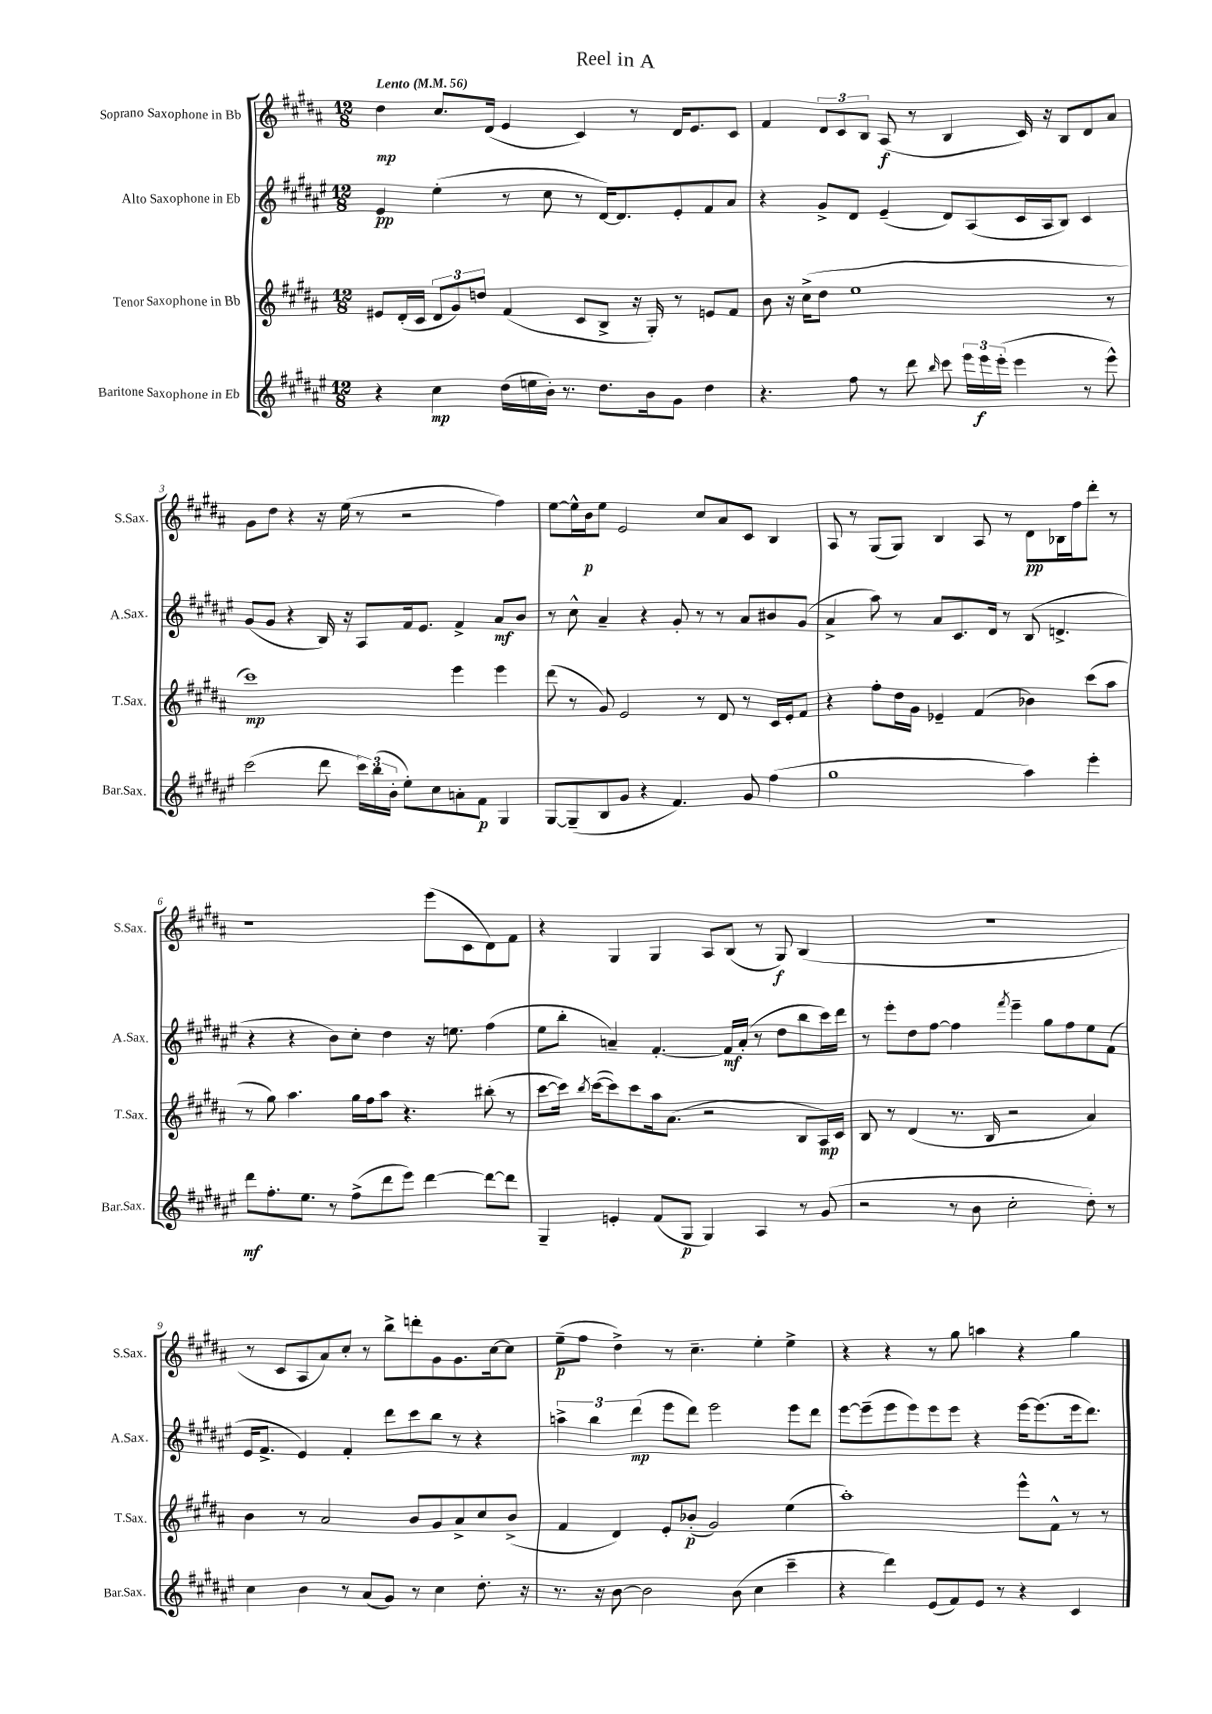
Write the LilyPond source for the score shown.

\header { title = "Reel in A" }
<<
\new StaffGroup <<
\new Staff = "s0" \with { instrumentName = "Soprano Saxophone in Bb" shortInstrumentName = "S.Sax." } {
    \clef treble \key b \major \numericTimeSignature \time 12/8 \tempo "Lento" 4 = 56
    \autoBeamOff dis''4\mp cis''8.[ dis'16]( e'4 cis'4) r8 dis'16[ e'8. cis'8] |
    fis'4 \tuplet 3/2 { dis'8[ cis'8 b8] } ais8\f( r8 b4 cis'16) r16 b8[ dis'8 ais'8] |
    gis'8[ dis''8] r4 r16 e''16( r8 r2 fis''4) |
    e''8[~ e''16-^ b'16\p e''8] e'2 cis''8[ ais'8 cis'8] b4 |
    ais8 r8 gis8[( gis8]) b4 ais8 r8 dis'8[\pp bes16 fis''16 dis'''8]-. r8 |
    r1 e'''8[( cis'8 dis'8) fis'8] |
    r4 gis4 gis4 ais8[ b8]( r8 gis8\f) b4( |
    R1. |
    r8 cis'8[ ais8 ais'8) cis''8]-. r8 b''8[-> d'''8-. gis'8 gis'8. cis''16~ cis''8] |
    e''8[--\p( fis''8] dis''4->) r8 cis''4.-- e''4-. e''4-> |
    r4 r4 r8 gis''8 a''4 r4 gis''4 \bar "|." |
}
\new Staff = "s1" \with { instrumentName = "Alto Saxophone in Eb" shortInstrumentName = "A.Sax." } {
    \clef treble \key fis \major \numericTimeSignature \time 12/8
    \autoBeamOff eis'4\pp eis''4-.( r8 cis''8 r8 dis'16[~) dis'8. eis'8-. fis'8 ais'8] |
    r4 gis'8[-> dis'8] eis'4--( dis'8[) ais8( cis'16 ais16 b8]) cis'4 |
    gis'8[( gis'8] r4 b16) r16 ais8[ fis'16 eis'8.] fis'4-> ais'8[\mf b'8] |
    r8 cis''8-^ ais'4-- r4 gis'8-. r8 r8 ais'8[ bis'8 gis'8]( |
    ais'4-> ais''8) r8 ais'8[ cis'8. dis'16] r8 b8( d'4.-> |
    r4 r4 b'8[) cis''8]-. dis''4 r16 e''8. fis''4( |
    eis''8[ b''8]-. a'4--) fis'4.~-. fis'16[\mf a'16]-.( r8 dis''8[ b''8 cis'''16) dis'''16] |
    r8 eis'''8[-. dis''8 fis''8]~ fis''4 \acciaccatura { fis'''8 } eis'''4-- gis''8[ fis''8 eis''8 fis'8]( |
    eis'16[ fis'8.]-> eis'4) fis'4-. dis'''8[ cis'''8 b''8] r8 r4 |
    \tuplet 3/2 { a''4-> b''4 dis'''4\mp( } eis'''8[ dis'''8]) eis'''2 eis'''8[ dis'''8] |
    eis'''8[~ eis'''8--( eis'''8 eis'''8) eis'''8 eis'''8] r4 eis'''16[~ eis'''8.( eis'''16 dis'''8.]) \bar "|." |
}
\new Staff = "s2" \with { instrumentName = "Tenor Saxophone in Bb" shortInstrumentName = "T.Sax." } {
    \clef treble \key b \major \numericTimeSignature \time 12/8
    \autoBeamOff eis'8[ dis'16-.( cis'16] \tuplet 3/2 { dis'8[ gis'8) d''8] } fis'4( cis'8[ b8]-> r16 gis16-.) r8 e'8[ fis'8] |
    b'8 r16 cis''16[->( dis''8] e''1 r8 |
    cis'''1\mp) e'''4 e'''4 |
    dis'''8( r8 gis'8) e'2 r8 dis'8 r8 cis'16[ e'16-. fis'8] |
    r4 fis''8[-. dis''16 gis'16] ees'4-- fis'4( bes'4) cis'''8[( ais''8] |
    r8 gis''8) ais''4. gis''16[ fis''16 ais''8] r4. bis''8-.( r8 |
    cis'''8[~ cis'''16]) \acciaccatura { b''8 } cis'''16[~( cis'''8) cis'''8 ais''16 ais'8.]( r2 b8[ ais16\mp) cis'16] |
    b8 r8 dis'4( r8. b16 r2 ais'4) |
    b'4 r8 ais'2 b'8[ gis'8 ais'8-> cis''8 b'8]->( |
    fis'4 dis'4) e'8[-. bes'8]-.\p( gis'2) e''4( |
    ais''1-.) e'''8[-^ fis'8]-^ r8 r8 \bar "|." |
}
\new Staff = "s3" \with { instrumentName = "Baritone Saxophone in Eb" shortInstrumentName = "Bar.Sax." } {
    \clef treble \key fis \major \numericTimeSignature \time 12/8
    \autoBeamOff r4 cis''4\mp dis''16[( e''16 b'16]-.) r8. dis''8.[ b'16 gis'8] dis''4 |
    r4. fis''8 r8 dis'''8 \grace { b''16 } cis'''8 \tuplet 3/2 { eis'''16[ eis'''16\f eis'''16]-.( } eis'''4 r8 eis'''8-^) |
    cis'''2( dis'''8 \tuplet 3/2 { cis'''16[) b''16( b'16]-. } eis''8[-.) cis''8 a'8-. fis'8]\p gis4 |
    gis8[~ gis8--( b8 gis'8] r4 fis'4.) gis'8 fis''4( |
    gis''1 ais''4) eis'''4-. |
    dis'''8[\mf fis''8.-. eis''8.] r8 fis''8[->( dis'''8 eis'''8]) dis'''4~ dis'''8[~ dis'''8] |
    gis4-- e'4-. fis'8[( gis8]\p gis4) ais4 r8 gis'8( |
    r2 r8 b'8 cis''2-. dis''8-.) r8 |
    cis''4 b'4 r8 ais'8[( gis'8]) r8 cis''4 dis''8.-. r16 |
    r8. r16 b'8~ b'2 b'8( cis''4 cis'''4-- |
    r4 dis'''4) eis'8[( fis'8) eis'8] r8 r4 cis'4 \bar "|." |
}
>>
>>
